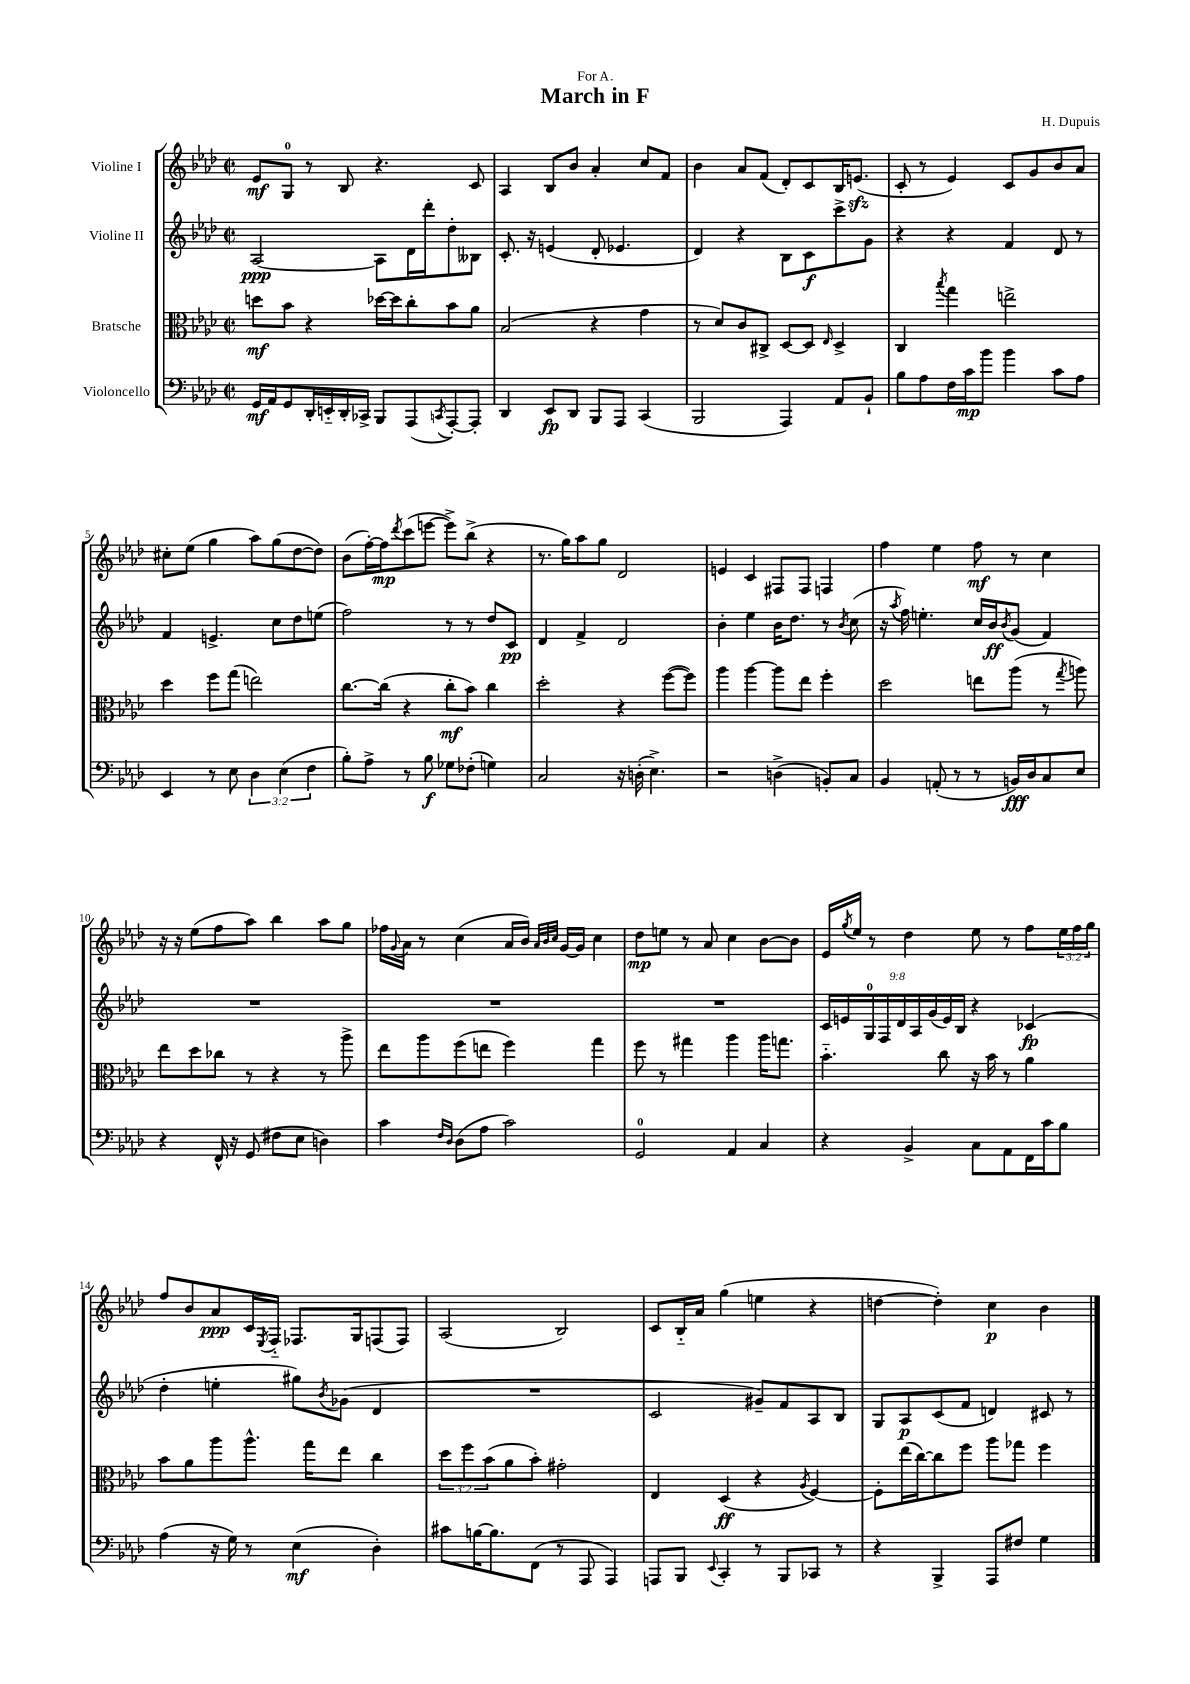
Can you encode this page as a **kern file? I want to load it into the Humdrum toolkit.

**kern	**kern	**kern	**kern
*staff4	*staff3	*staff2	*staff1
*clefF4	*clefC3	*clefG2	*clefG2
*k[b-e-a-d-]	*k[b-e-a-d-]	*k[b-e-a-d-]	*k[b-e-a-d-]
*M2/2	*M2/2	*M2/2	*M2/2
*met(c|)	*met(c|)	*met(c|)	*met(c|)
16GG/LL	8dd\L	[2A-/	8e-/L
16AA-/J	.	.	.
8GG/	8b-\J	.	8G/J
16DD-'/L	4r	.	8r
16EE'~/	.	.	.
16DD-'/	.	.	8B-/
16CC-^/JJ	.	.	.
8BBB-/L	[16dd-\LL	8A-\]L	4.r
.	16dd-\]J	.	.
(8AAA-/	8cc'\	16d-\L	.
.	.	16ddd-'\J	.
8qCC/	.	.	.
[8AAA-'/)	8b-\	8dd-'\	.
8AAA-'/]J	8a-\J	8B--\J	8c/
=	=	=	=
4DD-/	(2B-/	8.c'/	4A-/
.	.	16r	.
8EE-/L	.	(4e/	8B-/L
8DD-/J	.	.	8b-/J
8BBB-/L	4r	8d-'/	4a-'/
8AAA-/J	.	4.e-/	.
(4CC/	4g\	.	8cc/L
.	.	.	8f/J
=	=	=	=
2BBB-/	8r	4d-/)	4b-\
.	8d-/L)	.	.
.	8c/	4r	8a-/L
.	8C#^/J	.	(8f/J
4AAA-/)	[8D-/L	8B-\L	8d-'/L)
.	8D-/]J	8c\	8c/
.	16qqE-/	.	.
8AA-/L	4D-^/	8ccc^\	16B-/K
.	.	.	(8.e/J
8BB-`/J	.	8g\J	.
=	=	=	=
8B-\L	4C/	4r	8c'/
8A-\	.	.	8r
.	8qbb-/	.	.
16F\L	4gg\	4r	4e-/)
16c\J	.	.	.
8b-\J	.	.	.
4b-\	2ee^\	4f/	8c/L
.	.	.	8g/
8c\L	.	8d-/	8b-/
8A-\J	.	8r	8a-/J
=	=	=	=
4EE-/	4dd-\	4f/	8cc#'\L
.	.	.	(8ee-\J
8r	8ff\L	4.e^/	4gg\
8E-\	(8gg\J	.	.
6D-\	2ee\)	.	8aa-\L)
.	.	8cc\L	(8gg\
(6E-\	.	.	.
.	.	8dd-\	[8dd-\
6F\	.	.	.
.	.	(8ee\J	8dd-\]J)
=	=	=	=
8B-'\L)	[8.cc\L	2ff\)	(8b-\L
8A-^\J	.	.	[16ff'\L)
.	(16cc\]Jk	.	16ff\]J
.	.	.	8qddd-/
8r	4r	.	(8ccc\
8B-\	.	.	[8eee\J
8G-\L	8cc'\L	8r	8eee^\]L)
(8F-'\J	8b-\J)	8r	(8bb-^\J
4G\)	4cc\	8dd-/L	4r
.	.	8c/J	.
=	=	=	=
2C/	2dd-'\	4d-/	8.r
.	.	.	16gg\LK)
.	.	4f^/	8aa-\
.	.	.	8gg\J
16r	4r	2d-/	2d-/
(16D'\	.	.	.
4.E-^\)	.	.	.
.	([8ff\L	.	.
.	8ff\]J)	.	.
=	=	=	=
2r	4aa-\	4b-'\	4e/
.	[4aa-\	4ee-\	4c/
(4D^\	8aa-\]L	16b-\LK	8F#/L
.	.	8.dd-\J	.
.	8ee-\J	.	8F#/J
8BB'/L)	4ff'\	8r	4F/
.	.	8qb-/	.
8C/J	.	(8cc\	.
=	=	=	=
4BB-/	2dd-\	16r	4ff\
.	.	8qaa-/	.
.	.	16ff\)	.
.	.	4.ee'\	.
(8AA'/	.	.	4ee-\
8r	.	.	.
8r	8ee\L	16cc/LL	8ff\
.	.	16b-/J	.
.	.	8qb-/	.
16BB/LL)	(8aa-\J	(8g/J	8r
16D-/J	.	.	.
8C/	8r	4f/)	4cc\
.	8qgg/	.	.
8E-/J	8aa\)	.	.
=	=	=	=
4r	8ee-\L	1r	16r
.	.	.	16r
.	8dd-\	.	(8ee-\L
16FF^^/	8cc-\J	.	8ff\
16r	.	.	.
(8GG/	8r	.	8aa-\J)
8F#\L	4r	.	4bb-\
8E-\J	.	.	.
4D\)	8r	.	8aa-\L
.	8aa-^\	.	8gg\J
=	=	=	=
4c\	8ee-\L	1r	16ff-\LL
.	.	.	8qqg/
.	.	.	16a-\JJ
.	8aa-\	.	8r
16qqF/LL	.	.	.
16qqD-/JJ	.	.	.
(8D-\L	(8ff\	.	(4cc\
8A-\J	8ee\J	.	.
2c\)	4ff\)	.	16a-/LL
.	.	.	16b-/JJ)
.	.	.	32qqa-/LLL
.	.	.	32qqb-/
.	.	.	32qqcc/JJJ
.	.	.	[16g/LL
.	.	.	16g/]JJ
.	4gg\	.	4cc\
=	=	=	=
2GG/	8ff\	1r	8dd-\L
.	8r	.	8ee\J
.	4gg#\	.	8r
.	.	.	8a-/
4AA-/	4aa-\	.	4cc\
4C/	16aa-\LK	.	[8b-\L
.	8.gg\J	.	.
.	.	.	8b-\]J
=	=	=	=
4r	4.b-'~\	18c/LL	16e-/LL
.	.	18e/	.
.	.	.	8qgg/
.	.	.	16ee-/JJ
.	.	18G/	.
.	.	.	8r
.	.	18F/	.
.	.	18d-/	.
4BB-^/	.	.	4dd-\
.	.	18A-/	.
.	.	(18g/	.
.	8cc\	.	.
.	.	18e/)	.
.	.	18B-/JJ	.
8C\L	16r	4r	8ee-\
.	16b-\	.	.
8AA-\	8r	.	8r
16FF\L	4a-\	(4c-/	8ff\L
16c\J	.	.	.
8B-\J	.	.	24ee-\L
.	.	.	24ff\
.	.	.	24gg\JJ
=	=	=	=
(4A-\	8b-\L	4dd-'\	8ff/L
.	8a-\	.	8b-/
16r	8aa-\	4ee'\	8a-/
16G\)	.	.	.
8r	8.aa-^^\J	.	16c/L
.	.	.	8qE-/
.	.	.	16F'~/JJ
(4E-\	.	8gg#\L)	8.F-/L
.	16gg\LK	.	.
.	.	8qb-/	.
.	8ee-\J	(8g-\J	.
.	.	.	16G/k
4D-'\)	4cc\	4d-/	(8F/
.	.	.	8F/J)
=	=	=	=
8c#\L	12dd-\L	1r	(2A-/
.	12ff\	.	.
[16B\K	.	.	.
.	(12b-\	.	.
8.B\]	.	.	.
.	8a-\	.	.
(8FF\J	8b-'\J)	.	.
8r	2g#'\	.	2B-/)
8AAA-/	.	.	.
4AAA-/)	.	.	.
=	=	=	=
8AAA/L	4E-/	2c/	8c/L
8BBB-/J	.	.	16B-'~/L
.	.	.	16a-/JJ
8qqEE-/	.	.	.
4CC'/	(4D-/	.	(4gg\
8r	4r	8g#~/L)	4ee\
8BBB-/L	.	8f/	.
.	8qA-/	.	.
8CC-/J	[4F/)	8A-/	4r
8r	.	8B-/J	.
=	=	=	=
4r	8F'\]L	8G/L	[4dd\
.	(16ee-\L	8A-/	.
.	[16cc\J)	.	.
4BBB-^/	8cc\]	(8c/	4dd'\])
.	8ff\J	8f/J	.
8AAA-/L	8aa-\L	4d/)	4cc\
8F#/J	8gg-\J	.	.
4G\	4ff\	8c#/	4b-\
.	.	8r	.
==	==	==	==
*-	*-	*-	*-
